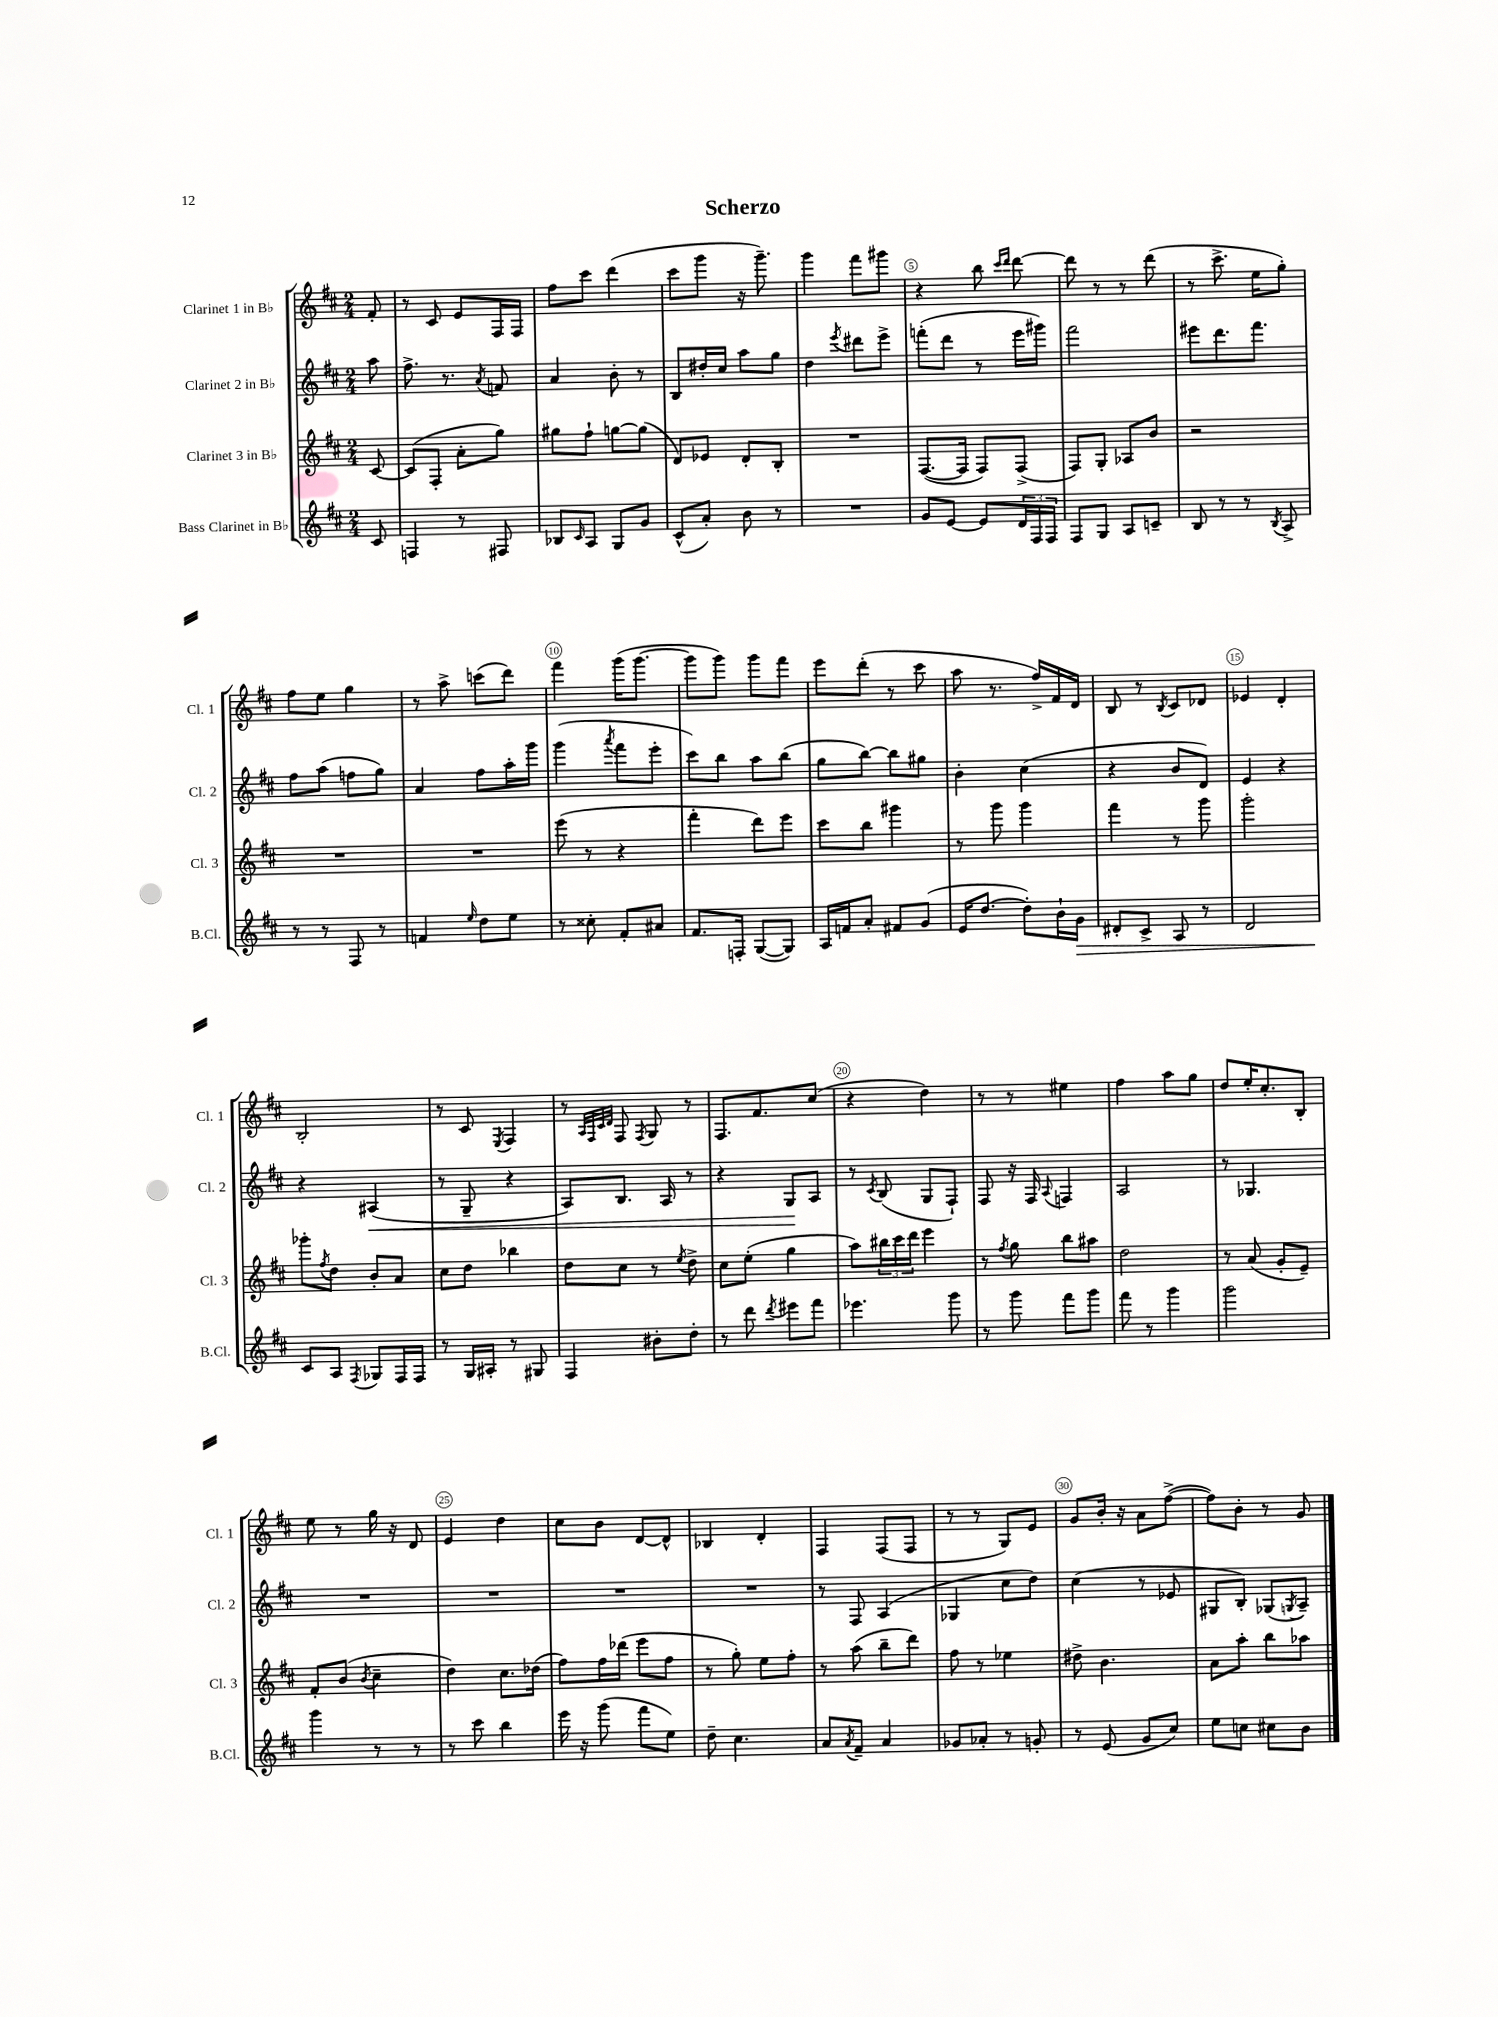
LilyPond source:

\header { title = "Scherzo" }
<<
\new StaffGroup <<
\new Staff = "s0" \with { instrumentName = "Clarinet 1 in Bb" shortInstrumentName = "Cl. 1" } {
    \clef treble \key d \major \numericTimeSignature \time 2/4 \partial 8
    fis'8-. |
    r8 cis'8 e'8 fis16 fis16 |
    fis''8 cis'''8 d'''4( |
    cis'''8 g'''8 r16 g'''8.--) |
    g'''4 fis'''8 gis'''8 |
    r4 b''8 \grace { cis'''16 d'''16 } d'''8~ |
    d'''8 r8 r8 d'''8( |
    r8 cis'''8.-> e''16 g''8-.) |
    fis''8 e''8 g''4 |
    r8 a''8-> c'''8( d'''8) |
    fis'''4 g'''16( g'''8.~ |
    g'''8 g'''8) g'''8 fis'''8 |
    e'''8 d'''8-.( r8 cis'''8 |
    a''8 r8. fis''16->) fis'16 d'16 |
    b8 r8 \acciaccatura { b8 } cis'8 des'8 |
    ees'4 d'4-. |
    b2-. |
    r8 cis'8 \acciaccatura { e8 } fis4 |
    r8 \grace { a32 fis32 cis'32 d'32 } fis8 \acciaccatura { fis8 } g8 r8 |
    fis8. fis'8. cis''8( |
    r4 d''4) |
    r8 r8 eis''4 |
    fis''4 a''8 g''8 |
    d''8 e''16-. cis''8.-. b8-. |
    e''8 r8 g''16 r16 d'8 |
    e'4 d''4 |
    cis''8 b'8 d'8~ d'8-^ |
    bes4 d'4-. |
    fis4 fis8( fis8 |
    r8 r8 g8) e'8 |
    g'8 b'16-. r16 a'8 fis''8~->( |
    fis''8) b'8-. r8 g'8 \bar "|." |
}
\new Staff = "s1" \with { instrumentName = "Clarinet 2 in Bb" shortInstrumentName = "Cl. 2" } {
    \clef treble \key d \major \numericTimeSignature \time 2/4 \partial 8
    a''8 |
    fis''8.-> r8. \acciaccatura { a'8 } f'8 |
    a'4 b'8-. r8 |
    b8 dis''16-. cis''16 a''8 g''8 |
    d''4 \acciaccatura { e'''8 } dis'''8 e'''8-> |
    f'''8-.( d'''8 r8 e'''16 gis'''16) |
    fis'''2 |
    eis'''8 d'''8. fis'''8. |
    fis''8 a''8( f''8 g''8) |
    a'4 fis''8 a''16-. g'''16 |
    g'''4( \acciaccatura { a'''8 } fis'''8 e'''8-. |
    cis'''8) b''8 a''8 b''8( |
    g''8 b''8~) b''8 gis''8 |
    b'4-. cis''4( |
    r4 b'8 d'8) |
    e'4 r4 |
    r4 ais4\<( |
    r8 g8-- r4 |
    a8) b8. a16 r8 |
    r4 g8\! a8 |
    r8 \acciaccatura { cis'8 } b8( g8 fis8-!) |
    fis8 r16 fis16 \appoggiatura { a8 } f4 |
    a2 |
    r8 ges4. |
    R2 |
    R2 |
    R2 |
    R2 |
    r8 fis8 a4( |
    ges4 cis''8 d''8) |
    cis''4( r8 ees'8 |
    gis8 b8-.) ges8( \acciaccatura { g8 } a8--) \bar "|." |
}
\new Staff = "s2" \with { instrumentName = "Clarinet 3 in Bb" shortInstrumentName = "Cl. 3" } {
    \clef treble \key d \major \numericTimeSignature \time 2/4 \partial 8
    cis'8~ |
    cis'8( fis8-. a'8-. g''8) |
    gis''8 fis''8-! g''8~ g''8( |
    d'8) ees'8 d'8-. b8-. |
    R2 |
    fis8.~( fis16 fis8) fis8->( |
    fis8) g8-. aes8 b'8 |
    r2 |
    R2 |
    R2 |
    e'''8( r8 r4 |
    fis'''4-. d'''8) e'''8 |
    cis'''8 b''8 gis'''4 |
    r8 g'''8 g'''4 |
    fis'''4 r8 g'''8 |
    g'''2-. |
    ges'''8-. \acciaccatura { fis''8 } d''8 b'8-. a'8 |
    cis''8 d''8 bes''4 |
    d''8 cis''8 r8 \acciaccatura { e''8 } d''8-> |
    cis''8 e''8-.( g''4 |
    a''8) \tuplet 3/2 { bis''16 cis'''16 d'''16 } e'''4 |
    r8 \acciaccatura { fis''8 } g''8 b''8 ais''8 |
    d''2 |
    r8 a'8( g'8-. e'8--) |
    fis'8-. b'8( \acciaccatura { b'8 } cis''4-- |
    d''4) cis''8. des''16( |
    fis''8) fis''16 des'''16( e'''8 fis''8 |
    r8 g''8-.) e''8 fis''8-. |
    r8 a''8( b''8-- d'''8) |
    fis''8 r8 ees''4 |
    dis''8-> b'4. |
    a'8 a''8-. b''8 aes''8 \bar "|." |
}
\new Staff = "s3" \with { instrumentName = "Bass Clarinet in Bb" shortInstrumentName = "B.Cl." } {
    \clef treble \key d \major \numericTimeSignature \time 2/4 \partial 8
    cis'8 |
    f4 r8 fis8 |
    bes8 \grace { cis'16 } a8 g8 g'8 |
    cis'8-^( a'8-.) b'8 r8 |
    R2 |
    g'8 e'8~ e'8 \tuplet 3/2 { d'16 fis16 fis16 } |
    fis8 g8 a8 c'8-- |
    b8 r8 r8 \acciaccatura { b8 } a8-> |
    r8 r8 fis8 r8 |
    f'4 \grace { e''16 } d''8 e''8 |
    r8 cisis''8-. fis'8-. ais'8 |
    fis'8. f16-. g8~( g8) |
    a16 f'16 a'8-. fis'8 g'8( |
    e'16 d''8.~ d''8-.) b'16-! g'16\> |
    dis'8-. cis'8-> a8 r8 |
    d'2 |
    cis'8\! a8 \acciaccatura { fis8 } ges8 fis16 fis16 |
    r8 g16 ais16-. r8 gis8 |
    fis4 bis'8-. d''8-. |
    r8 d'''8 \acciaccatura { d'''8 } eis'''8 fis'''8 |
    ees'''4. g'''8 |
    r8 g'''8 fis'''8 g'''8 |
    fis'''8 r8 g'''4 |
    g'''2 |
    g'''4 r8 r8 |
    r8 cis'''8 b''4 |
    e'''16 r16 g'''8( fis'''8 e''8) |
    d''8-- cis''4. |
    a'8 \acciaccatura { a'8 } fis'8-- a'4 |
    ges'8 aes'8-. r8 g'8-. |
    r8 e'8( g'8 cis''8) |
    e''8 c''8 cis''8 b'8 \bar "|." |
}
>>
>>
\layout { \context { \Score \override BarNumber.break-visibility = ##(#f #t #t) barNumberVisibility = #(every-nth-bar-number-visible 5) \override BarNumber.stencil = #(make-stencil-circler 0.1 0.3 ly:text-interface::print) } }
